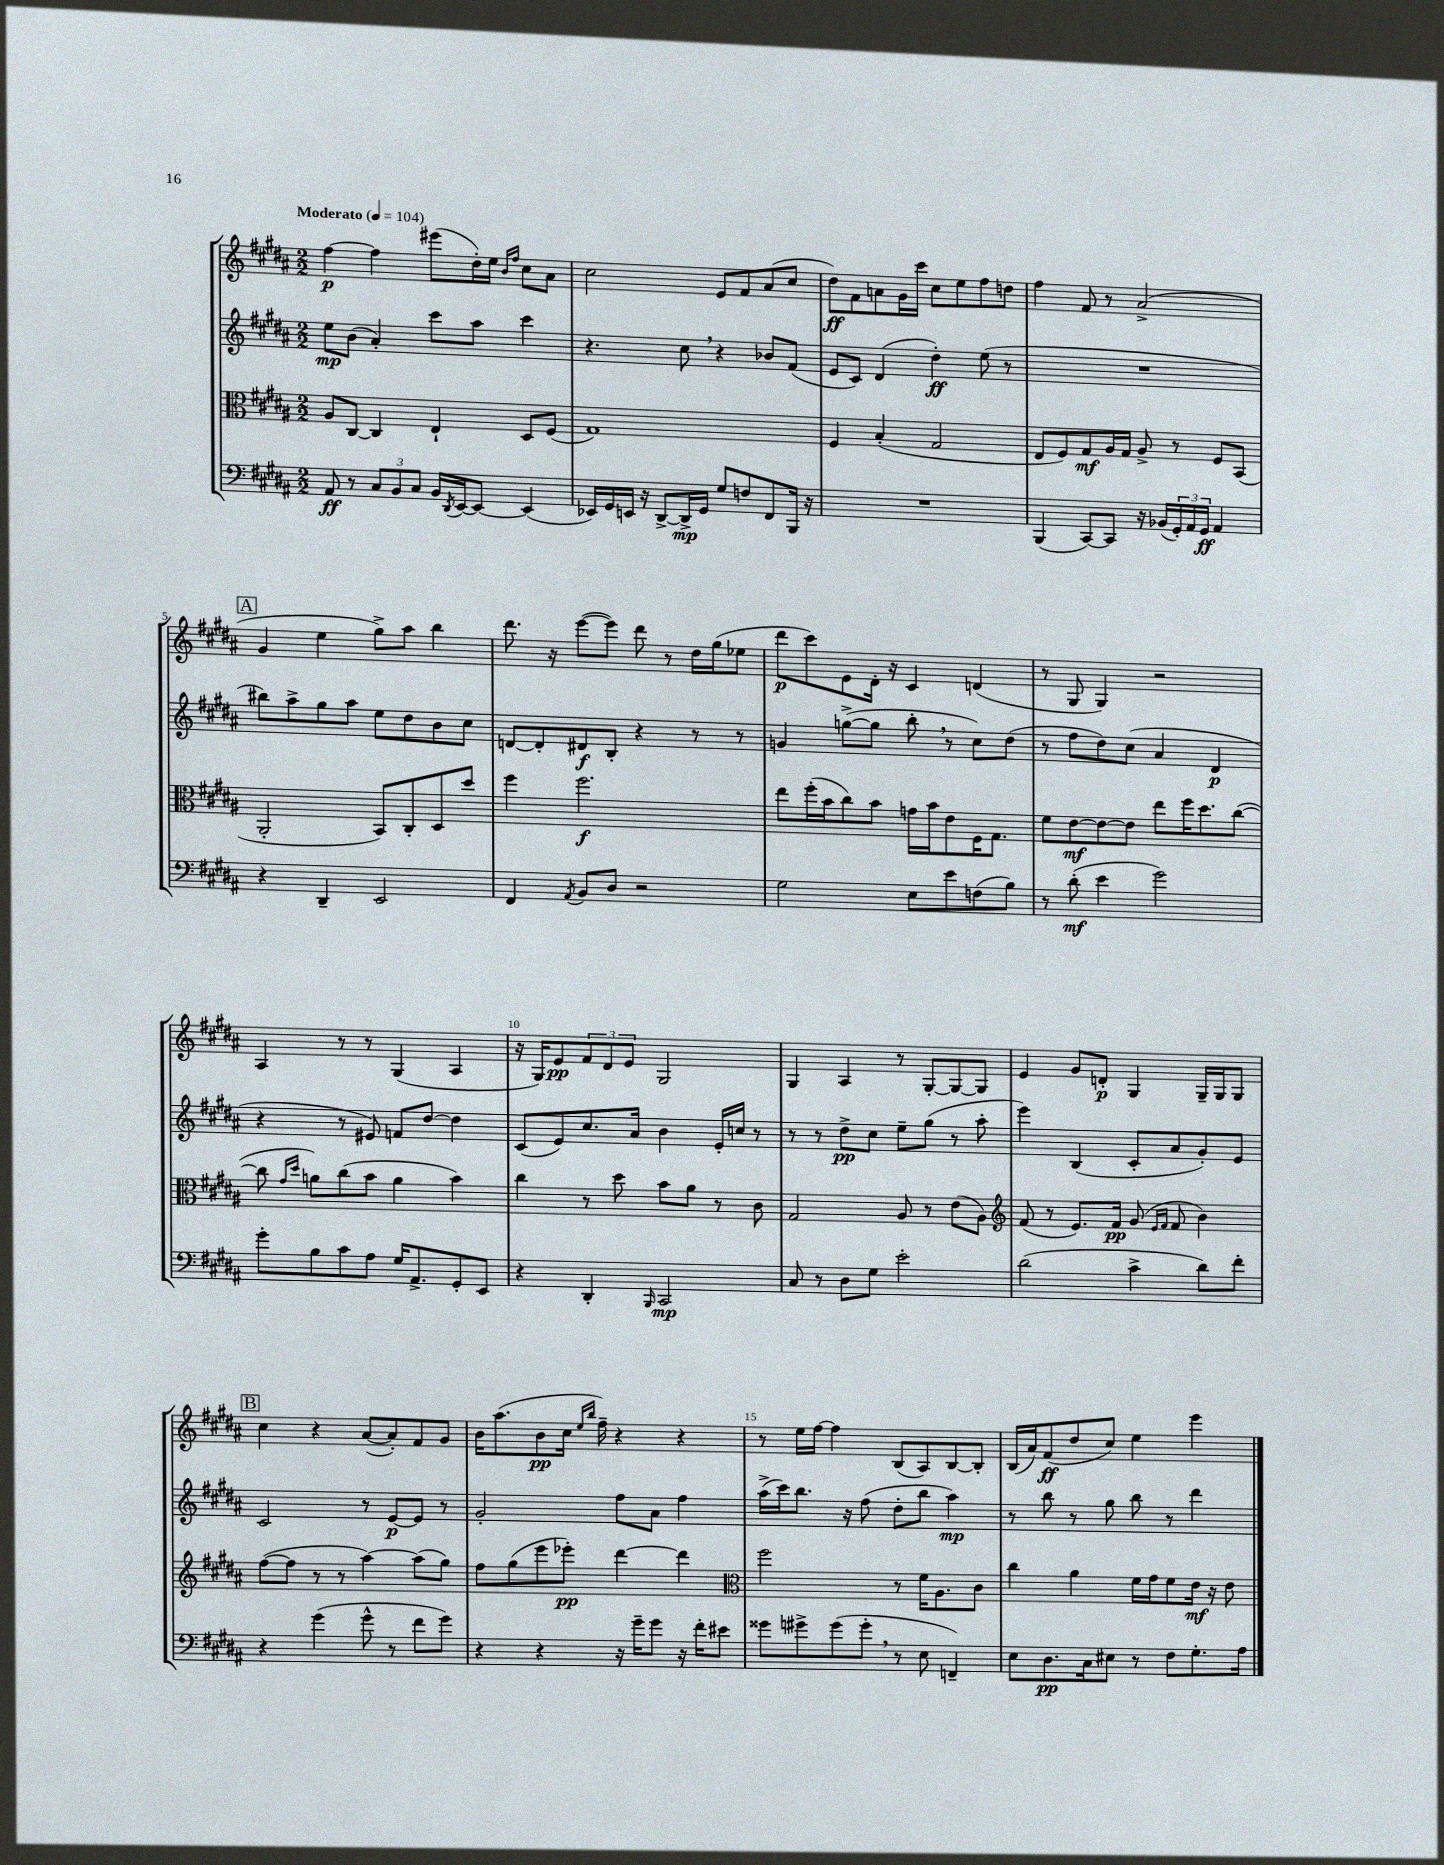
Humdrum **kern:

**kern	**kern	**kern	**kern
*staff4	*staff3	*staff2	*staff1
*clefF4	*clefC3	*clefG2	*clefG2
*k[f#c#g#d#a#]	*k[f#c#g#d#a#]	*k[f#c#g#d#a#]	*k[f#c#g#d#a#]
*M2/2	*M2/2	*M2/2	*M2/2
*MM104	*MM104	*MM104	*MM104
8AA#/	8A#/L	8ee\L	[4ff#\
8r	[8C#/J	(8b\J	.
12C#/L	4C#/]	4a#'/)	4ff#\]
12BB/	.	.	.
12C#/J	.	.	.
16BB/LL	4E`/	8ccc#\L	(8eee#\L
8qDD#/	.	.	.
[16EE/J	.	.	.
8EE/_J	.	8aa#\J	16dd#'\L)
.	.	.	16ee\JJ
.	.	.	16qqb/LL
.	.	.	16qqff#/JJ
(4EE/]	8D#/L	4ccc#\	8cc#\L
.	(8F#/J	.	8a#\J
=	=	=	=
16EE-/LL)	1G#)	4.r	2cc#\
16GG#/	.	.	.
16EE/JJ	.	.	.
16r	.	.	.
[8DD#^/L	.	.	.
16DD#^/]L	.	8cc#\	.
16GG#/JJ	.	.	.
8G#/L	.	4r	8e/L
8F/	.	.	8f#/
8FF#/	.	8b-/L	(8a#/
16BBB/Jk	.	(8f#/J	8cc#/J
16r	.	.	.
=	=	=	=
1r	4F#/	8e/L	8dd#\L)
.	.	8c#/J)	8f#\
.	(4B'/	(4d#/	8a\
.	.	.	16g#\L
.	.	.	16ccc#\JJ
.	2G#/	4dd#'\)	8cc#\L
.	.	.	8ee\
.	.	(8ee\	8ff#\
.	.	8r	8dd\J
=	=	=	=
(4BBB/	8E/L	1r	4ff#\
.	8F#/)	.	.
[8CC#/L)	8G#/	.	8f#/
8CC#/]J	16A#/L	.	8r
.	16G#/JJ	.	.
16r	8A#^/	.	(2a#^/
(16BB-/LL	.	.	.
24GG#'/)	8r	.	.
24AA#/	.	.	.
24GG#/JJ	.	.	.
4AA#/	8F#/L	.	.
.	(8BB/J	.	.
=	=	=	=
4r	2AA#'/	8bb#\L)	4g#/
.	.	8aa#^\	.
4DD#~/	.	8gg#\	4ee\
.	.	8aa#\J	.
2EE/	8BB/L)	8ee\L	8gg#^\L)
.	8C#'/	8dd#\	8aa#\J
.	8D#/	8b\	4bb\
.	8dd#/J	8cc#\J	.
=	=	=	=
4FF#/	4ff#\	[8d/L	8.ddd#\
.	.	8d'/]	.
.	.	.	16r
8qAA#/	.	.	.
8BB/L	2.ff#\	8d#/	([8eee\L
8D#/J	.	8B'/J	8eee\]J)
2r	.	4r	8ddd#\
.	.	.	8r
.	.	8r	16dd#\LL
.	.	.	(16gg#\J
.	.	8r	8ee-\J
=	=	=	=
2G#\	8ee\L	4g/	8ddd#\L
.	(16ff#'\L	.	8ccc#\)
.	16b\J	.	.
.	8cc#\)	([8gg^\L	8e\
.	8b\J	8gg\]J	16d#'\Jk
.	.	.	16r
8E\L	16g\LL	8bb'\	4c#/
.	16b\J	.	.
8e\	8e\	8r	.
(8F\	16F#\K	8cc#\L)	(4d/
.	8.G#\J	.	.
8B\J)	.	(8dd#\J	.
=	=	=	=
8r	8f#\L	8r	8r
(8d#'\	[8e\	8ff#\L	8G#/
4e\	8e\_	8dd#\)	4G#/)
.	8e\]J	(8cc#\J	.
2g#\)	8ee\L	4a#/	2r
.	16ff#\K	.	.
.	8.dd#\	.	.
.	.	4d#/	.
.	([8cc#\J	.	.
=	=	=	=
8g#'\L	8cc#\]	4r	4A#/
.	16qqg#/LL	.	.
.	16qqdd#/JJ	.	.
8B\	8a\L)	.	.
8c#\	(8cc#\	8r	8r
8A#\J	8b\J	8e#/)	8r
16G#/LK	4a\	8f/L	(4G#/
8.AA#^/	.	.	.
.	.	[8dd#/J	.
8GG#'/	4b\)	4dd#\]	4A#/
8EE/J	.	.	.
=	=	=	=
4r	4cc#\	(8c#/L	16r
.	.	.	16G#/LK)
.	.	8e/)	8e/
4DD#'/	8r	8.cc#/	12f#/
.	.	.	12d#/
.	8dd#\	.	.
.	.	.	12e/J
.	.	16a#/Jk	.
16qqBBB/	.	.	.
2CC#/	8b\L	4b\	2G#/
.	8a#\J	.	.
.	8r	16e'/LL	.
.	.	16cc/JJ	.
.	8c#\	8r	.
=	=	=	=
8C#/	2G#/	8r	4G#/
8r	.	8r	.
8D#\L	.	8dd#^\L	4A#/
8G#\J	.	8cc#\J	.
2e'\	8A#/	8ee~\L	8r
.	8r	(8gg#\J	[8G#'/L
.	(8e\L	8r	8G#/_
.	8A#\J)	8aa#'\	8G#/]J
=	=	=	=
*	*clefG2	*	*
(2d#\	(8f#/	4eee\)	4e/
.	8r	.	.
.	8.e/L)	(4B/	8g#/L
.	.	.	8d'/J
.	16f#/Jk	.	.
4c#^\	(8g#/	8c#'/L	4G#/
.	16qqe/LL	.	.
.	16qqf#/JJ	.	.
.	8f#/	8a#/	.
8d#\L)	4b\)	8g#'/)	16G#~/LL
.	.	.	16G#/J
8f#'\J	.	8e/J	8G#/J
=	=	=	=
4r	([8ff#\L	2c#/	4cc#\
.	8ff#\]J	.	.
(4g#\	8r	.	4r
.	8r	.	.
8g#^^\	[4aa#\)	8r	([8a#/L
8r	.	[8e/L	8a#'/])
8f#\L	(8aa#\]L	8e/]J	8f#/
8g#\J)	8gg#\J)	8r	8g#/J
=	=	=	=
4r	8ff#\L	2g#'/	16b\LK
.	.	.	(8.aa#\
.	(8gg#\	.	.
4r	8eee\	.	8b\
.	8eee-'\J)	.	16cc#\Jk
.	.	.	16qqee/LL
.	.	.	16qqbb/JJ
.	.	.	16ff#~\)
16r	[4ddd#\	8ff#\L	4r
16g#~\LK	.	.	.
8g#\J	.	8a#\J	.
16r	4ddd#\]	4ff#\	4r
16f#'\LK	.	.	.
8e#\J	.	.	.
=	=	=	=
*	*clefC3	*	*
8g##\L	2ff#\	(16aa#^\LL	8r
.	.	16ccc#\J)	.
8g#^\	.	8.bb\J	16ee\LL
.	.	.	[16ff#\JJ
(8g#\	.	.	4ff#\]
.	.	16r	.
8g#'\J	.	(8ff#\	.
8r	8r	8dd#'\L	(8B/L
8E\	16f#\LK	8bb\J	8A#/)
.	8.A#\	.	.
4FF~/)	.	4aa#\)	[8B/
.	8c#\J	.	8B'/]J
=	=	=	=
8E\L	4cc#\	8r	(16B/LL
.	.	.	16a#/J)
8.D#\	.	8bb\	(8f#/
.	4a#\	8r	8dd#/
16C#\k	.	.	.
8E#\J	.	8gg#\	8cc#/J)
8r	16f#\LL	8bb\	4ee\
.	16g#\J	.	.
8F#\L	8f#\	8r	.
8.G#'\	16e\Jk	4ddd#\	4eee\
.	16r	.	.
.	8e\	.	.
16A#\Jk	.	.	.
==	==	==	==
*-	*-	*-	*-
